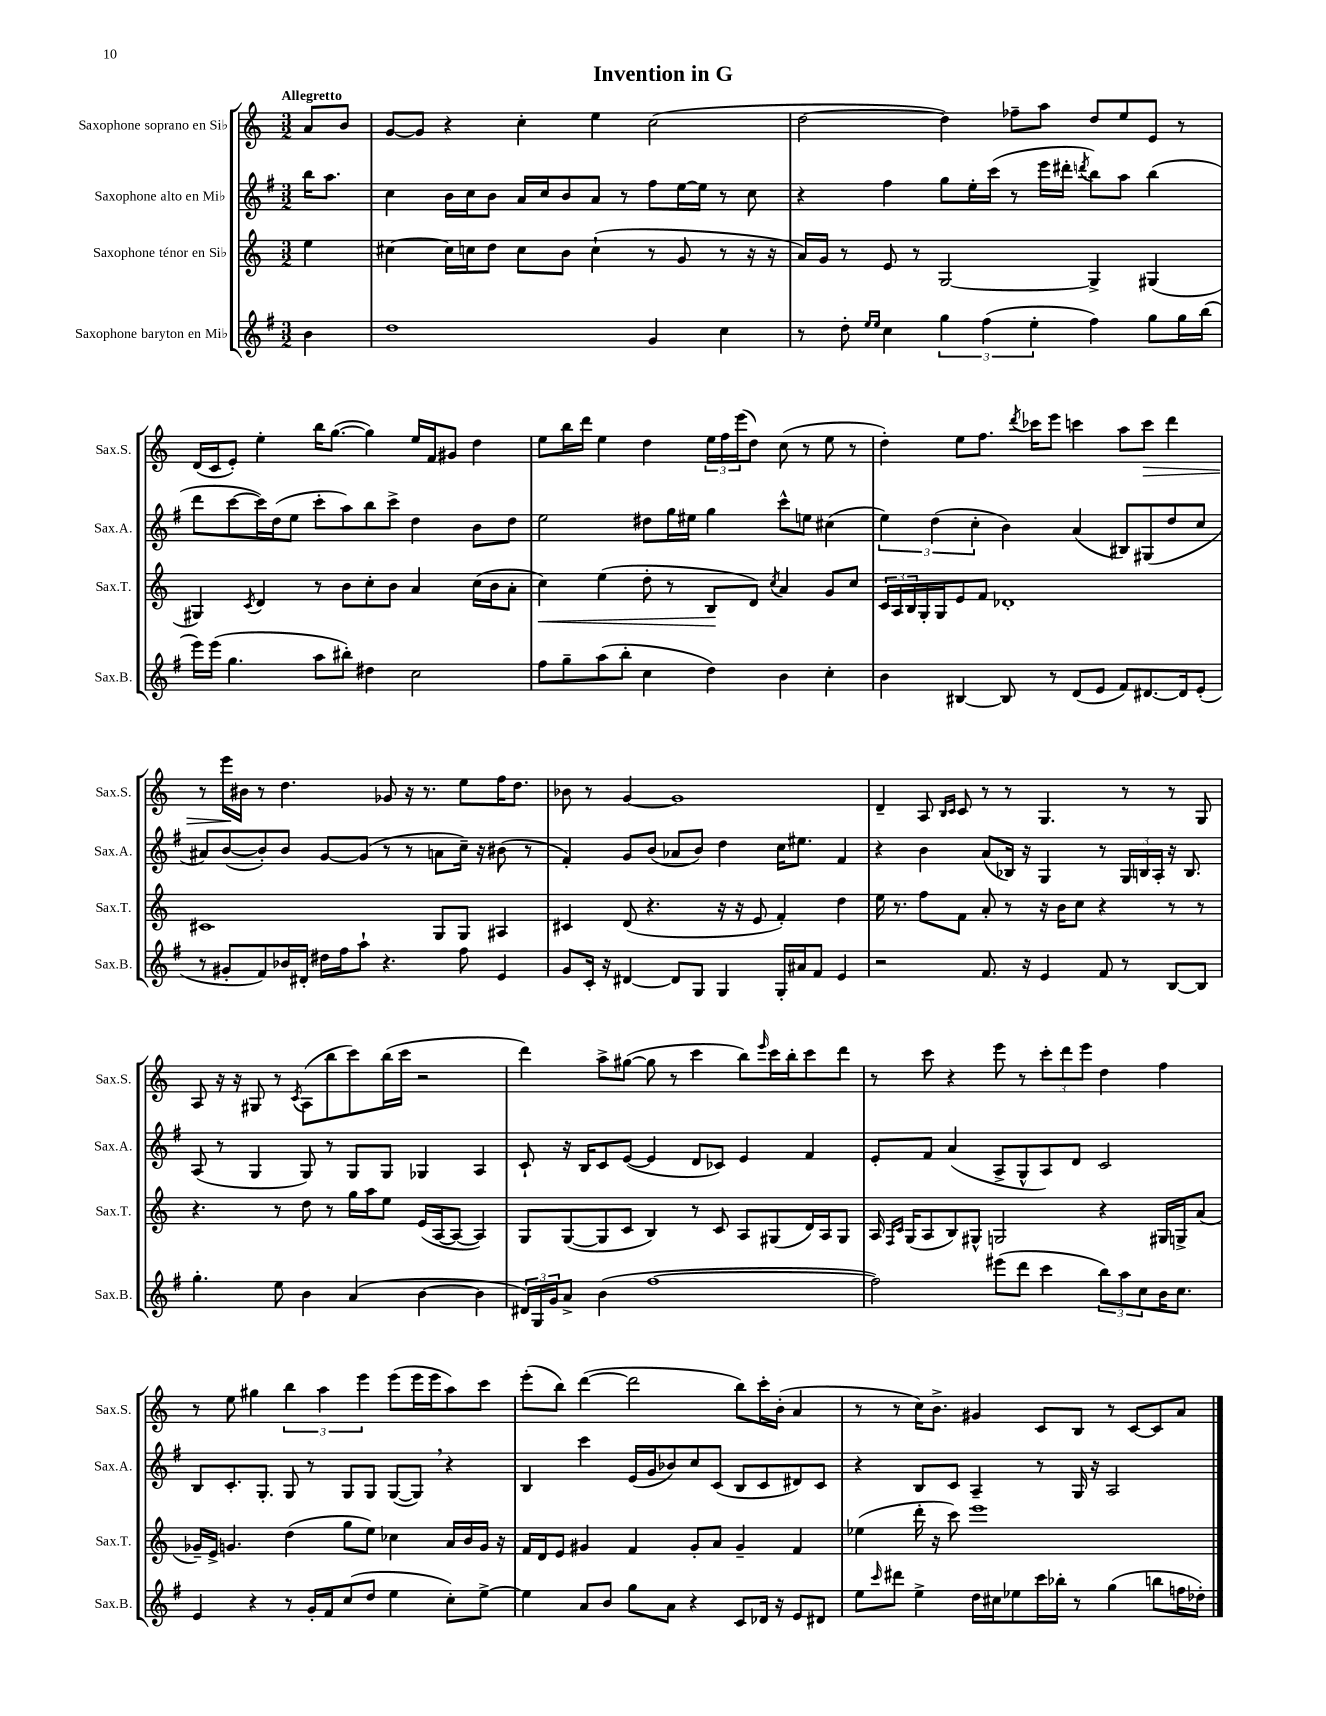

**kern	**kern	**kern	**kern
*staff4	*staff3	*staff2	*staff1
*clefG2	*clefG2	*clefG2	*clefG2
*k[f#]	*k[]	*k[f#]	*k[]
*M3/2	*M3/2	*M3/2	*M3/2
4b\	4ee\	16bb\LK	8a/L
.	.	8.aa\J	.
.	.	.	8b/J
=	=	=	=
1dd	[4cc#\	4cc\	[8g/L
.	.	.	8g/]J
.	16cc#\]LL	16b\LL	4r
.	16cc\J	16cc\J	.
.	8dd\J	8b\J	.
.	8cc\L	16a/LL	4cc'\
.	.	16cc/J	.
.	8b\J	8b/	.
.	(4cc`\	8a/J	4ee\
.	.	8r	.
4g/	8r	8ff#\L	(2cc\
.	8g/	[16ee\L	.
.	.	16ee\]JJ	.
4cc\	8r	8r	.
.	16r	8cc\	.
.	16r	.	.
=	=	=	=
8r	16a/LL)	4r	[2dd\
.	16g/JJ	.	.
8dd'\	8r	.	.
16qqee/LL	.	.	.
16qqee/JJ	.	.	.
4cc\	8e/	4ff#\	.
.	8r	.	.
6gg\	[2G/	8gg\L	4dd\])
.	.	16ee'\L	.
(6ff#\	.	.	.
.	.	(16ccc\JJ	.
.	.	8r	8ff-~\L
6ee'\	.	.	.
.	.	16eee\LL	8aa\J
.	.	16ddd#'\JJ	.
.	.	8qddd/	.
4ff#\)	4G^/]	8bb\L)	8dd/L
.	.	8aa\J	8ee/
8gg\L	(4G#/	(4bb\	8e/J
16gg\L	.	.	8r
(16bb\JJ	.	.	.
=	=	=	=
16eee\LL)	4G#/)	8ddd\L	(16d/LL
(16eee\JJ	.	.	16c/J
4.gg\	.	[8ccc\	8e'/J)
.	8qc/	.	.
.	4d/	16ccc\]L)	4ee'\
.	.	(16dd\J	.
.	.	8ee\J	.
8aa\L	8r	8ccc'\L	16bb\LK
.	.	.	([8.gg\J
8bb#'\J)	8b\L	8aa\)	.
4dd#\	8cc'\	8bb\	4gg\])
.	8b\J	8ccc^\J	.
2cc\	4a/	4dd\	16ee/LL
.	.	.	16f/J
.	.	.	8g#/J
.	(16cc\LL	8b\L	4dd\
.	16b\J	.	.
.	8a'\J	8dd\J	.
=	=	=	=
8ff#\L	4cc\)	2ee\	8ee\L
8gg~\	.	.	16bb\L
.	.	.	16ddd\JJ
(8aa\	(4ee\	.	4ee\
8bb'\J	.	.	.
4cc\	8dd'\	8dd#\L	4dd\
.	8r	16gg\L	.
.	.	16ee#\JJ	.
4dd\)	8B/L	4gg\	24ee\LL
.	.	.	24ff\
.	.	.	(24eee\J
.	8d/J)	.	8dd\J)
.	8qcc/	.	.
4b\	4a/	8ccc^^\L	(8cc\
.	.	8ee\J	8r
4cc'\	8g/L	(4cc#\	8ee\
.	8cc/J	.	8r
=	=	=	=
4b\	24c/LL	6ee\)	4dd'\)
.	24A/	.	.
.	24B/	.	.
.	16G'/	.	.
.	.	(6dd\	.
.	16G/J	.	.
[4B#/	8e/	.	8ee\L
.	.	6cc'\	.
.	8f/J	.	8.ff\J
8B#/]	1d-'	4b\)	.
.	.	.	8qddd/
.	.	.	16ccc-\LK
8r	.	.	8eee\J
(8d/L	.	(4a/	4ccc\
8e/J	.	.	.
8f#/L)	.	8B#/L)	8aa\L
[8.d#/	.	(8G#/	8ccc\J
.	.	8dd/	4ddd\
16d#/]k	.	.	.
(8e'/J	.	8cc/J	.
=	=	=	=
8r	1c#	8a#/L)	8r
8g#'/L	.	([8b/	16eee\LL
.	.	.	16b#\JJ
8f#/)	.	8b'/])	8r
16b-/L	.	8b/J	4.dd\
16d#'/JJ	.	.	.
16dd#\LL	.	[8g/L	.
16ff#\J	.	.	.
8aa`\J	.	(8g/]J	.
4.r	.	8r	8g-/
.	.	8r	16r
.	.	.	8.r
.	8G/L	8a\L	.
8ff#\	8G/J	16cc~\Jk)	8ee\L
.	.	16r	.
4e/	4A#/	(8b#\	16ff\K
.	.	.	8.dd\J
.	.	8r	.
=	=	=	=
8g/L	4c#/	4f#'/)	8b-\
16c'/Jk	.	.	8r
16r	.	.	.
[4d#/	(8d/	8g/L	[4g/
.	4.r	(8b/J	.
8d#/]L	.	8a-/L	1g]
8G/J	.	8b/J)	.
4G/	16r	4dd\	.
.	16r	.	.
.	8e/	.	.
16G'/LL	4f'/)	16cc\LK	.
16a#/J	.	8.ee#\J	.
8f#/J	.	.	.
4e/	4dd\	4f#/	.
=	=	=	=
2r	16ee\	4r	4d~/
.	8.r	.	.
.	8ff\L	4b\	8A/
.	.	.	16qqB/LL
.	.	.	16qqc/JJ
.	8f\J	.	8c/
8.f#/	8a'/	(8a/L	8r
.	8r	16B-/Jk)	8r
16r	.	16r	.
4e/	16r	4G/	4.G/
.	16b\LK	.	.
.	8cc\J	.	.
8f#/	4r	8r	.
8r	.	24G/LL	8r
.	.	24B/	.
.	.	24A'/JJ	.
[8B/L	8r	16r	8r
.	.	8.B/	.
8B/]J	8r	.	8G/
=	=	=	=
4.gg'\	4.r	(8A/	8A/
.	.	8r	16r
.	.	.	16r
.	.	4G/	8G#/
8ee\	8r	.	8r
.	.	.	8qc/
4b\	8dd\	8G/)	(8A\L
.	8r	8r	8bb\
(4a/	16gg\LL	8G/L	8ccc\)
.	16aa\J	.	.
.	8ee\J	8G/J	(16bb\L
.	.	.	16ccc\JJ
[4b\	(16e/LL	4G-/	2r
.	[16A/J	.	.
.	8A/_J	.	.
4b\]	4A/])	4A/	.
=	=	=	=
24d#/LL)	8G/L	8c`/	4ddd\)
24G/	.	.	.
24g/J	.	.	.
8a^/J	([8G/	16r	.
.	.	16B/LK	.
(4b\	8G/]	8c/	8aa^\L
.	8c/J	([8e/J	([8gg#\J
[1ff#	4B/)	4e/]	8gg#\]
.	.	.	8r
.	8r	8d/L	4ccc\
.	8c/	8c-/J)	.
.	8A/L	4e/	8bb\L)
.	.	.	16qqeee/
.	(8G#/	.	16ccc\L
.	.	.	16bb'\J
.	16d/L)	4f#/	8ccc\
.	16A/J	.	.
.	8G#/J	.	8ddd\J
=	=	=	=
2ff#\])	16A/	8e'/L	8r
.	16qqF/LL	.	.
.	16qqc/JJ	.	.
.	(16G/LK	.	.
.	8A/	8f#/J	8ccc\
.	8B/)	(4a/	4r
.	8G#^^/J	.	.
(8eee#\L	2G/	8A^/L	8eee\
8ddd\J	.	8G^^/	8r
4ccc\	.	8A/)	12ccc'\L
.	.	.	12ddd\
.	.	8d/J	.
.	.	.	12eee\J
12bb\L)	4r	2c/	4dd\
12aa\	.	.	.
12cc\	.	.	.
16b\K	16G#/LL	.	4ff\
8.cc\J	16G^/J	.	.
.	(8a/J	.	.
=	=	=	=
4e/	16g-~/LL)	8B/L	8r
.	16e^/JJ	.	.
.	4.g/	8.c'/	8ee\
4r	.	.	4gg#\
.	.	8.G'/J	.
8r	(4dd\	8G/	6bb\
16g'/LL	.	8r	.
.	.	.	6aa\
16f#/J	.	.	.
(8cc/	8gg\L	8G/L	.
.	.	.	6eee\
8dd/J	8ee\J)	8G/J	.
4ee\	4cc-\	([8G/L	(8eee\L
.	.	8G/]J)	16eee\L
.	.	.	16eee\J
8cc'\L)	16a/LL	4r	8aa\)
.	16b/	.	.
[8ee^\J	16g/JJ	.	8ccc\J
.	16r	.	.
=	=	=	=
4ee\]	16f/LL	4B/	(8eee'\L
.	16d/J	.	.
.	8e/J	.	8bb\J)
8a/L	4g#/	4ccc\	([4ddd\
8b/J	.	.	.
8gg\L	4f/	(16e/LL	2ddd\]
.	.	16g/J	.
8a\J	.	8b-/)	.
4r	8g#'/L	8cc/	.
.	8a/J	(8c/J	.
8c/L	4g#~/	8B/L	8bb\L)
16d-/Jk	.	8c/	16ccc'\L
16r	.	.	(16b'\JJ
8e/L	4f/	8d#/)	4a/
8d#/J	.	8c/J	.
=	=	=	=
8ee\L	(4ee-\	4r	8r
16qqccc/	.	.	.
8ddd#\J	.	.	8r
4ee^\	16ddd'\	8B/L	16cc\LK)
.	16r	.	8.b^\J
.	8ccc\)	8c/J	.
16dd\LL	1eee	4A~/	4g#/
16cc#\J	.	.	.
8ee-\	.	.	.
16ccc\L	.	8r	8c/L
16bb-'\JJ	.	.	.
8r	.	16G/	8B/J
.	.	16r	.
(4gg\	.	2A/	8r
.	.	.	[8c/L
8bb\L	.	.	8c/]
16ff\L	.	.	8a/J
16dd-'\JJ)	.	.	.
==	==	==	==
*-	*-	*-	*-
